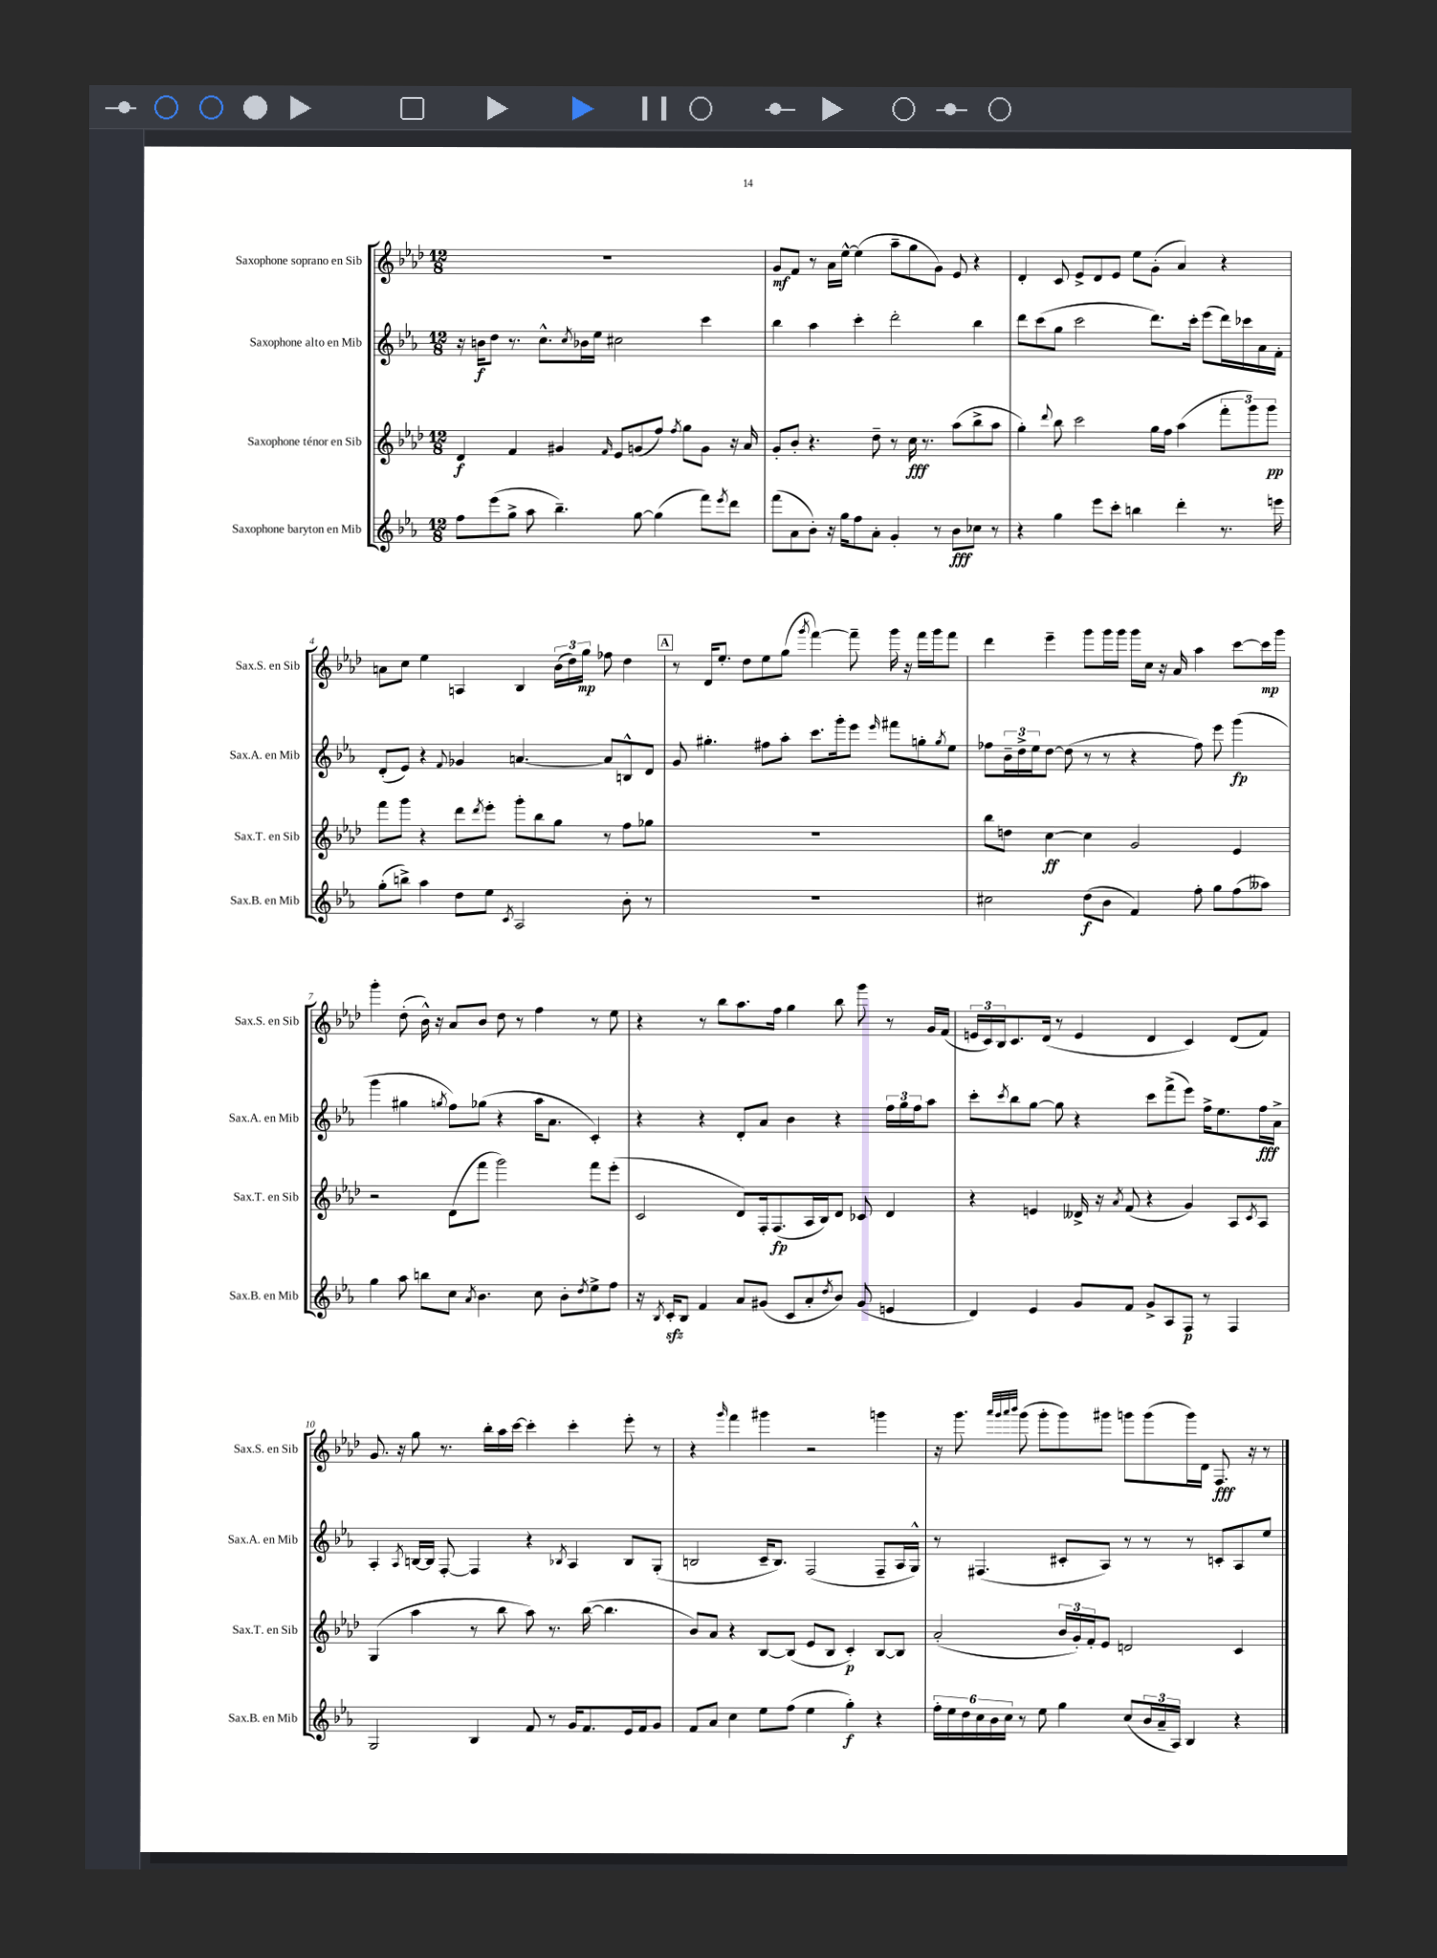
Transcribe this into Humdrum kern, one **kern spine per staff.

**kern	**kern	**kern	**kern
*staff4	*staff3	*staff2	*staff1
*clefG2	*clefG2	*clefG2	*clefG2
*k[b-e-a-]	*k[b-e-a-d-]	*k[b-e-a-]	*k[b-e-a-d-]
*M12/8	*M12/8	*M12/8	*M12/8
8ff	4d-	16r	1.r
.	.	16b	.
(8eee-	.	8dd	.
8gg^	4f	8.r	.
8aa-	.	.	.
.	.	8.cc^^	.
4.bb-~)	4g#	.	.
.	.	8qcc	.
.	.	16b-	.
.	.	16ee-	.
.	16qqf	.	.
.	8e-	2cc#	.
[8gg	(8g	.	.
(4gg]	8ff)	.	.
.	8qff	.	.
.	8gg	.	.
8fff)	8g	4ccc	.
8qeee-	.	.	.
8ddd	16r	.	.
.	16a-	.	.
=	=	=	=
(8fff	8g'	4bb-	8g
8a-	8b-'	.	8f
8b-')	4.r	4aa-	8r
16r	.	.	16a-
16gg	.	.	[16ee-^^
8ff	.	4ccc'	(4ee-]
8a-'	8dd-~	.	.
4g'	8r	2ddd'	8aa-~
.	16cc	.	8gg
.	8.r	.	.
8r	.	.	8g)
8b-	(8aa-	.	8e-
8cc-	8bb-^	4bb-	4r
8r	8aa-	.	.
=	=	=	=
4r	4gg')	8ddd	4d-'
.	.	(8ccc	.
.	8qqddd-	.	.
4gg	8bb-	8gg	8c
.	2ccc	2ccc	8e-^
8eee-	.	.	8d-
8ccc'	.	.	8e-
4bb	.	.	8ee-
.	16gg	8.ddd)	(8g'
.	16ff	.	.
4ddd'	(4aa-	.	4a-)
.	.	16ccc'	.
.	.	(8eee-	.
8.r	12fff'	16ddd)	4r
.	.	16ccc-	.
.	12ggg)	.	.
.	.	16a-	.
.	12ggg	.	.
16eee	.	16f'	.
=	=	=	=
(8gg'	8fff	(8d'	8a
8bb^)	8ggg	8e-)	8cc
4aa-	4r	4r	4ee-
.	.	8qqf	.
8dd	8ddd-	4g-	4A
.	8qddd-	.	.
8ee-	8eee-'	.	.
8qc	.	.	.
2A-	8ggg'	[4.a	4B-
.	8bb-	.	.
.	8gg	.	(24b-
.	.	.	24dd-)
.	.	.	24gg
.	8r	8a]	8ff-
8b-'	8ff	8B^^	4dd-
8r	8gg-	8d	.
=	=	=	=
1.r	1.r	8g	8r
.	.	4.gg#'	16d-
.	.	.	8.ee-'
.	.	.	8dd-
.	.	8ff#	8ee-
.	.	8aa-'	(8gg
.	.	.	8qggg
.	.	8.ccc	[4fff)
.	.	16ggg'	.
.	.	8eee-	8fff~]
.	.	16qqeee-	.
.	.	8fff#	16ggg
.	.	.	16r
.	.	8gg'	16fff
.	.	.	16ggg
.	.	8qgg	.
.	.	8ee-	8fff
=	=	=	=
2cc#	8bb-	8ff-	4ddd-
.	8dd	24b-~	.
.	.	24dd^	.
.	.	24ee-	.
.	[4cc	[8dd	4eee-~
.	.	(8dd]	.
(8dd	4cc]	8r	8ggg
8b-	.	8r	16ggg
.	.	.	16ggg
4f)	2g	4r	16ggg
.	.	.	16cc
.	.	.	16r
.	.	.	16a-
8ff'	.	8ff-)	4aa-
8gg	.	8eee-	.
(8ff	4e-	(4ggg	[8ccc
8aa--)	.	.	16ccc]
.	.	.	16ggg
=	=	=	=
4gg	2r	4ggg	4ggg'
8aa-	.	4gg#	(8dd-'
8bb	.	.	16b-^^)
.	.	.	16r
.	.	8qgg	.
8cc	(8d-	8ff)	8a-
8qa-	.	.	.
4.b-	8fff	(8gg-	8b-
.	2ggg)	4r	8dd-
.	.	.	8r
8cc	.	16aa-	4ff
.	.	8.a-	.
8b-'	.	.	.
8qdd	.	.	.
8ee-^	8fff	4c')	8r
8ff	(8eee-'	.	8ee-
=	=	=	=
16r	2c	4r	4r
8qB-	.	.	.
16c'	.	.	.
8B-	.	.	.
4f	.	4r	8r
.	.	.	8bb-
8a-	8d-)	8d'	8.aa-
(8g#	16F'	8a-	.
.	(8.F	.	16ff
8c	.	4b-	4gg
8a-'	16A-	.	.
.	16B-)	.	.
8qdd	.	.	.
8b-)	8d-	4r	8bb-
(8g#	8c-	.	8ggg
4e	4d-	24ff	8r
.	.	24gg	.
.	.	24ff	.
.	.	8aa-	16g
.	.	.	(16f
=	=	=	=
4d)	4r	8ccc'	24e
.	.	.	24c)
.	.	.	24B-
.	.	8qccc	.
.	.	8bb-	8.c
4e-	4e	[8gg	.
.	.	.	(16d-
.	.	8gg]	8r
8g	16d--^	4r	4e
.	16r	.	.
.	8qa-	.	.
8f	(8f	.	.
8g^	4r	8ccc	4d-
8A-	.	(8fff^	.
8F	4g)	8eee-)	4c)
8r	.	16ff^	.
.	.	8.ee-	.
4F	8A-	.	(8d-
.	8qc	.	.
.	8A-	16ff	8f)
.	.	16a-^	.
=	=	=	=
2G	(4G	4A-'	8.g
.	.	.	16r
.	.	8qA-	.
.	4aa-	[16B	8gg
.	.	16B]	.
.	.	[8F'	8.r
4B-	8r	4F]	.
.	.	.	16bb-'
.	8bb-	.	16aa-
.	.	.	[16ccc
8f	8aa-)	4r	4ccc']
8r	8.r	.	.
.	.	8qB-	.
16g	.	4A-	4ccc'
8.f	([16bb-	.	.
.	4.bb-]	.	.
16e-	.	8B-	8eee-'
16f	.	.	.
8g	.	(8G'	8r
=	=	=	=
8f	8b-)	2B	4r
8a-	8a-	.	.
.	.	.	16qqggg
4cc	4r	.	4fff
8ee-	[8B-	16c~	4ggg#
.	.	8.B)	.
(8ff	(8B-]	.	.
4ee-	8e-	(2F	2r
.	8B-	.	.
4gg')	4c')	.	.
4r	[8B-	8F~	4ggg
.	8B-]	16A-	.
.	.	16G^^)	.
=	=	=	=
24ff'	(2a-'	8r	16r
24ee-	.	.	.
.	.	.	8.ggg
24dd	.	.	.
24cc	.	(4.F#	.
24b-	.	.	.
24cc	.	.	.
.	.	.	32qqaaa-
.	.	.	32qqggg
.	.	.	32qqaaa-
.	.	.	32qqbbb-
8r	.	.	(8ggg
8ee-	.	.	8ggg'
4gg	24b-	8c#'	8ggg)
.	24g')	.	.
.	24f'	.	.
.	8e-	8A-)	8ggg#
(8cc	2d	8r	8ggg
24b-	.	8r	(8ggg
24a-~	.	.	.
24A-)	.	.	.
4B-	.	8r	16ggg)
.	.	.	16d-
.	.	8c'	8.F
4r	4c	8A-	.
.	.	.	16r
.	.	8ee-	8r
==	==	==	==
*-	*-	*-	*-
